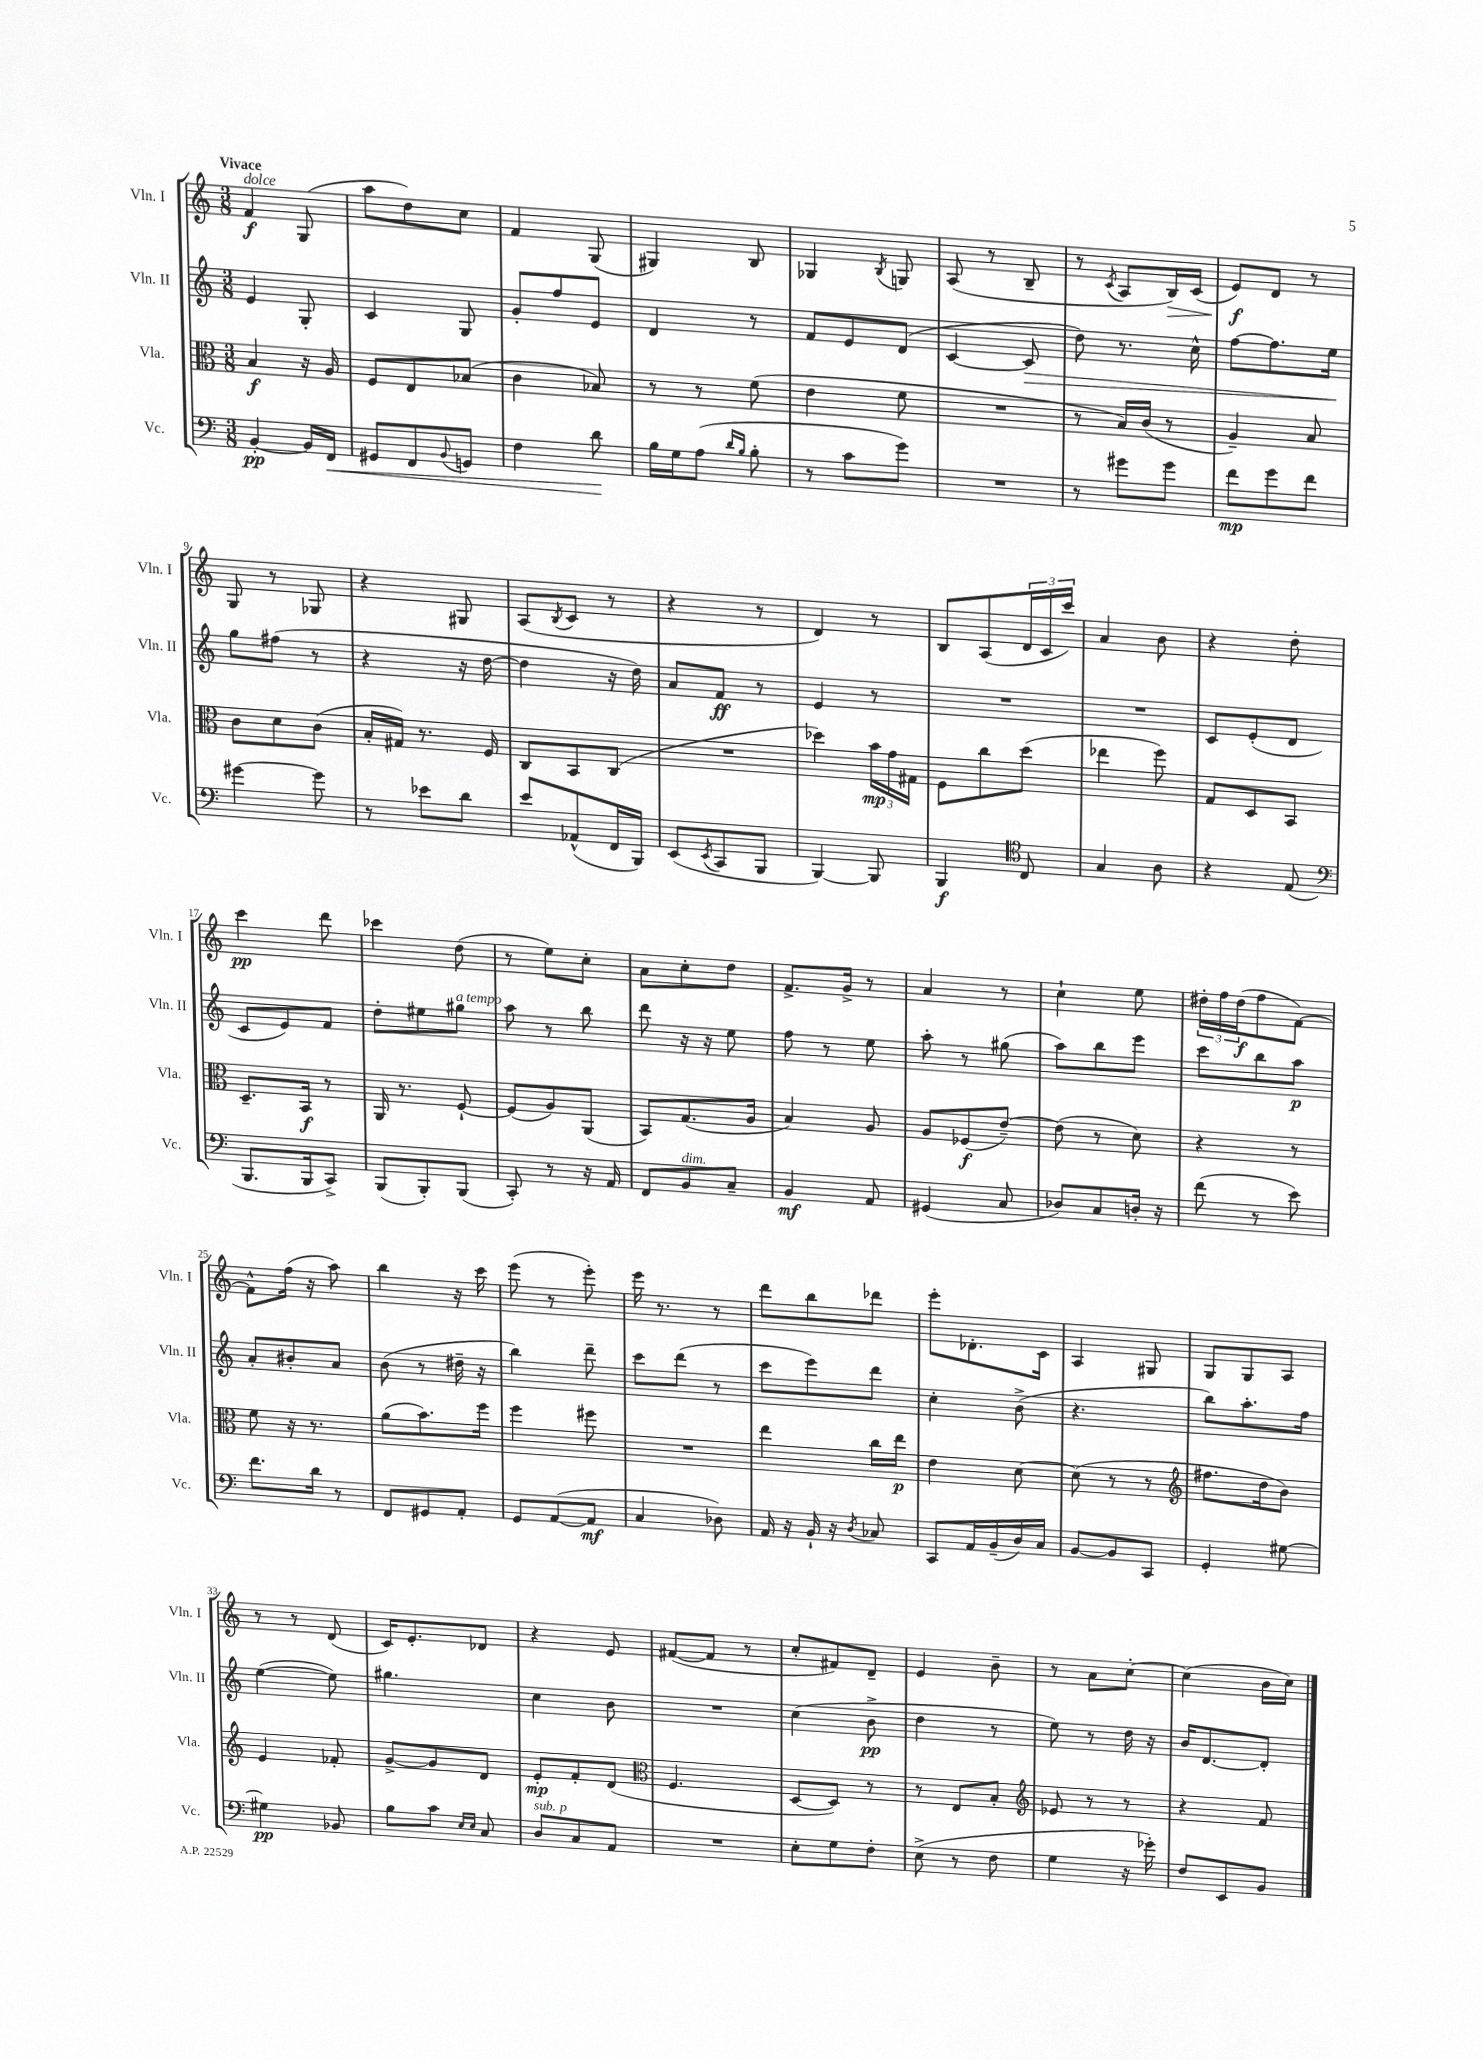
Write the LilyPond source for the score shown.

<<
\new StaffGroup <<
\new Staff = "s0" \with { instrumentName = "Vln. I" shortInstrumentName = "Vln. I" } {
    \clef treble \key c \major \numericTimeSignature \time 3/8 \tempo "Vivace"
    f'4\f^\markup { \italic "dolce" } g8( |
    a''8 d''8) c''8 |
    f'4 g8( |
    gis4) b8 |
    ges4 \acciaccatura { b8 } g8 |
    a8( r8 b8-- |
    r8 \acciaccatura { c'8 } a8 b16\>) c'16( |
    e'8\f\!) d'8 r8 |
    g8 r8 ges8 |
    r4 gis8 |
    a8( \acciaccatura { b8 } c'8 r8 |
    r4 r8 |
    d'4) r8 |
    b8 a8( \tuplet 3/2 { d'16 c'16 c'''16) } |
    a'4 b'8 |
    r4 d''8-. |
    c'''4\pp d'''8 |
    ces'''4 d''8( |
    r8 e''8) c''8-. |
    a'8 c''8-. d''8 |
    f'8.-> g'16-> r8 |
    a'4 r8 |
    c''4-! e''8 |
    \tuplet 3/2 { dis''16-. f''16 dis''16\f( } f''8 f'8~) |
    f'8-^ f''16( r16 a''8) |
    b''4 r16 c'''16 |
    e'''8( r8 e'''8-.) |
    e'''16 r8. r8 |
    d'''8 b''8 des'''8 |
    e'''8-. des'8.-. c'16 |
    a4 gis8 |
    g8 g8 a8 |
    r8 r8 d'8( |
    c'16) e'8.-. des'8 |
    r4 e'8 |
    fis'8~( fis'8 r8 |
    c''8-. fis'8) d'8-- |
    e'4 b'8-- |
    r8 a'8 c''8~-. |
    c''4( b'16 c''16) \bar "|." |
}
\new Staff = "s1" \with { instrumentName = "Vln. II" shortInstrumentName = "Vln. II" } {
    \clef treble \key c \major \numericTimeSignature \time 3/8
    e'4 g8-. |
    c'4 g8 |
    g'8-. f''8 e'8 |
    d'4 r8 |
    f'8 e'8 d'8( |
    c'4~ c'8\> |
    d''8) r8. c''16-^ |
    f''8~ f''8. e''16\! |
    g''8 fis''8( r8 |
    r4 r16 d''16~ |
    d''4 r16 d''16) |
    a'8 f'8\ff r8 |
    e'4 r8 |
    R4. |
    R4. |
    c'8 e'8-.( d'8 |
    c'8 e'8) f'8 |
    d''8-. eis''8 gis''8^\markup { \italic "a tempo" } |
    a''8 r8 b''8 |
    d'''8 r16 r16 e''8 |
    f''8 r8 e''8 |
    a''8-. r8 gis''8( |
    a''8) b''8 e'''8 |
    c'''8 b''8 a''8\p |
    a'8-. bis'8-. a'8 |
    b'8( r8 dis''16-- r16 |
    b''4) d'''8-- |
    c'''8 d'''8( r8 |
    c'''8 e'''8) d'''8 |
    c''4-. b'8->( |
    r4. |
    b''8) a''8.-. f''16 |
    e''4~( e''8) |
    gis''4. |
    c''4 b'8 |
    R4. |
    c''4( b'8->\pp |
    d''4 r8 |
    e''8) r8 d''16 r16 |
    b'16 d'8.~ d'8-. \bar "|." |
}
\new Staff = "s2" \with { instrumentName = "Vla." shortInstrumentName = "Vla." } {
    \clef alto \key c \major \numericTimeSignature \time 3/8
    b4\f r16 a16 |
    f8 e8 bes8( |
    c'4 bes8) |
    r8 r8 f'8( |
    e'4 f'8 |
    R4. |
    r8 b16) c'16( r8 |
    a4--) b8 |
    c'8 d'8 c'8( |
    b16-. gis16) r8. f16 |
    c8 b,8 c8( |
    R4. |
    des''4) \tuplet 3/2 { b'16\mp g'16 gis16 } |
    f8 c''8 d''8( |
    ees''4 f''8) |
    g8 d8 b,8 |
    d8.-- b,16\f r8 |
    a,16 r8. f8~-! |
    f8( a8) a,8( |
    b,8) g8.( a16 |
    b4) a8 |
    a8 fes8\f( e'8~--) |
    e'8( r8 d'8) |
    r4 r8 |
    f'8 r16 r8. |
    a'8( b'8.) f''16 |
    f''4 fis''8 |
    R4. |
    e''4 c''16 e''16\p |
    e'4 d'8~ |
    d'8( r8 r8 |
    \clef treble fis''8. d''16 b'8) |
    e'4 fes'8-. |
    g'8~-> g'8 d'8 |
    e'8-.\mp f'8-. d'8( |
    \clef alto f4. |
    d8~ d8) r8 |
    r8 e8 b8-. |
    \clef treble ees'8 r8 r8 |
    r4 f'8 \bar "|." |
}
\new Staff = "s3" \with { instrumentName = "Vc." shortInstrumentName = "Vc." } {
    \clef bass \key c \major \numericTimeSignature \time 3/8
    b,4~-.\pp b,16 f,16\< |
    gis,8 f,8 \appoggiatura { b,8 } g,8 |
    f4 d'8\! |
    b16 g16 a8( \grace { d'16 b16 } b8-. |
    r8 c'8 g'8) |
    R4. |
    r8 gis'8 gis'8 |
    f'8\mp g'8 f'8 |
    gis'4~ gis'8 |
    r8 ees'8 d'8 |
    e'8 aes,8-^( f,16 b,,16) |
    e,8( \acciaccatura { e,8 } c,8 b,,8 |
    b,,4~) b,,8 |
    b,,4\f \clef tenor c8 |
    g4 a8 |
    r4 e8( |
    \clef bass b,,8. b,,16 c,8->) |
    b,,8( b,,8-.) b,,8( |
    c,8-.) r8 r16 a,16 |
    f,8 b,8^\markup { \italic "dim." } c8-- |
    b,4\mf a,8 |
    gis,4( c8 |
    des8) c8 d16-. r16 |
    f'8( r8 e'8) |
    f'8. d'16 r8 |
    f,8 gis,8 a,8-. |
    g,8 a,8~( a,8\mf |
    c4 des8) |
    a,16 r16 b,16-! r16 \acciaccatura { d8 } ces8 |
    c,8 a,16 b,16--( d16) c16 |
    b,8~ b,8 c,8 |
    g,4-. gis8~ |
    gis4\pp bes,8 |
    b8 c'8 \grace { e16 e16 } c8 |
    d8^\markup { \italic "sub. p" } c8 a,8 |
    R4. |
    e8-. g8 f8-. |
    e8->( r8 f8 |
    g4 r16 ges'16-.) |
    f8 e,8 b,8 \bar "|." |
}
>>
>>
